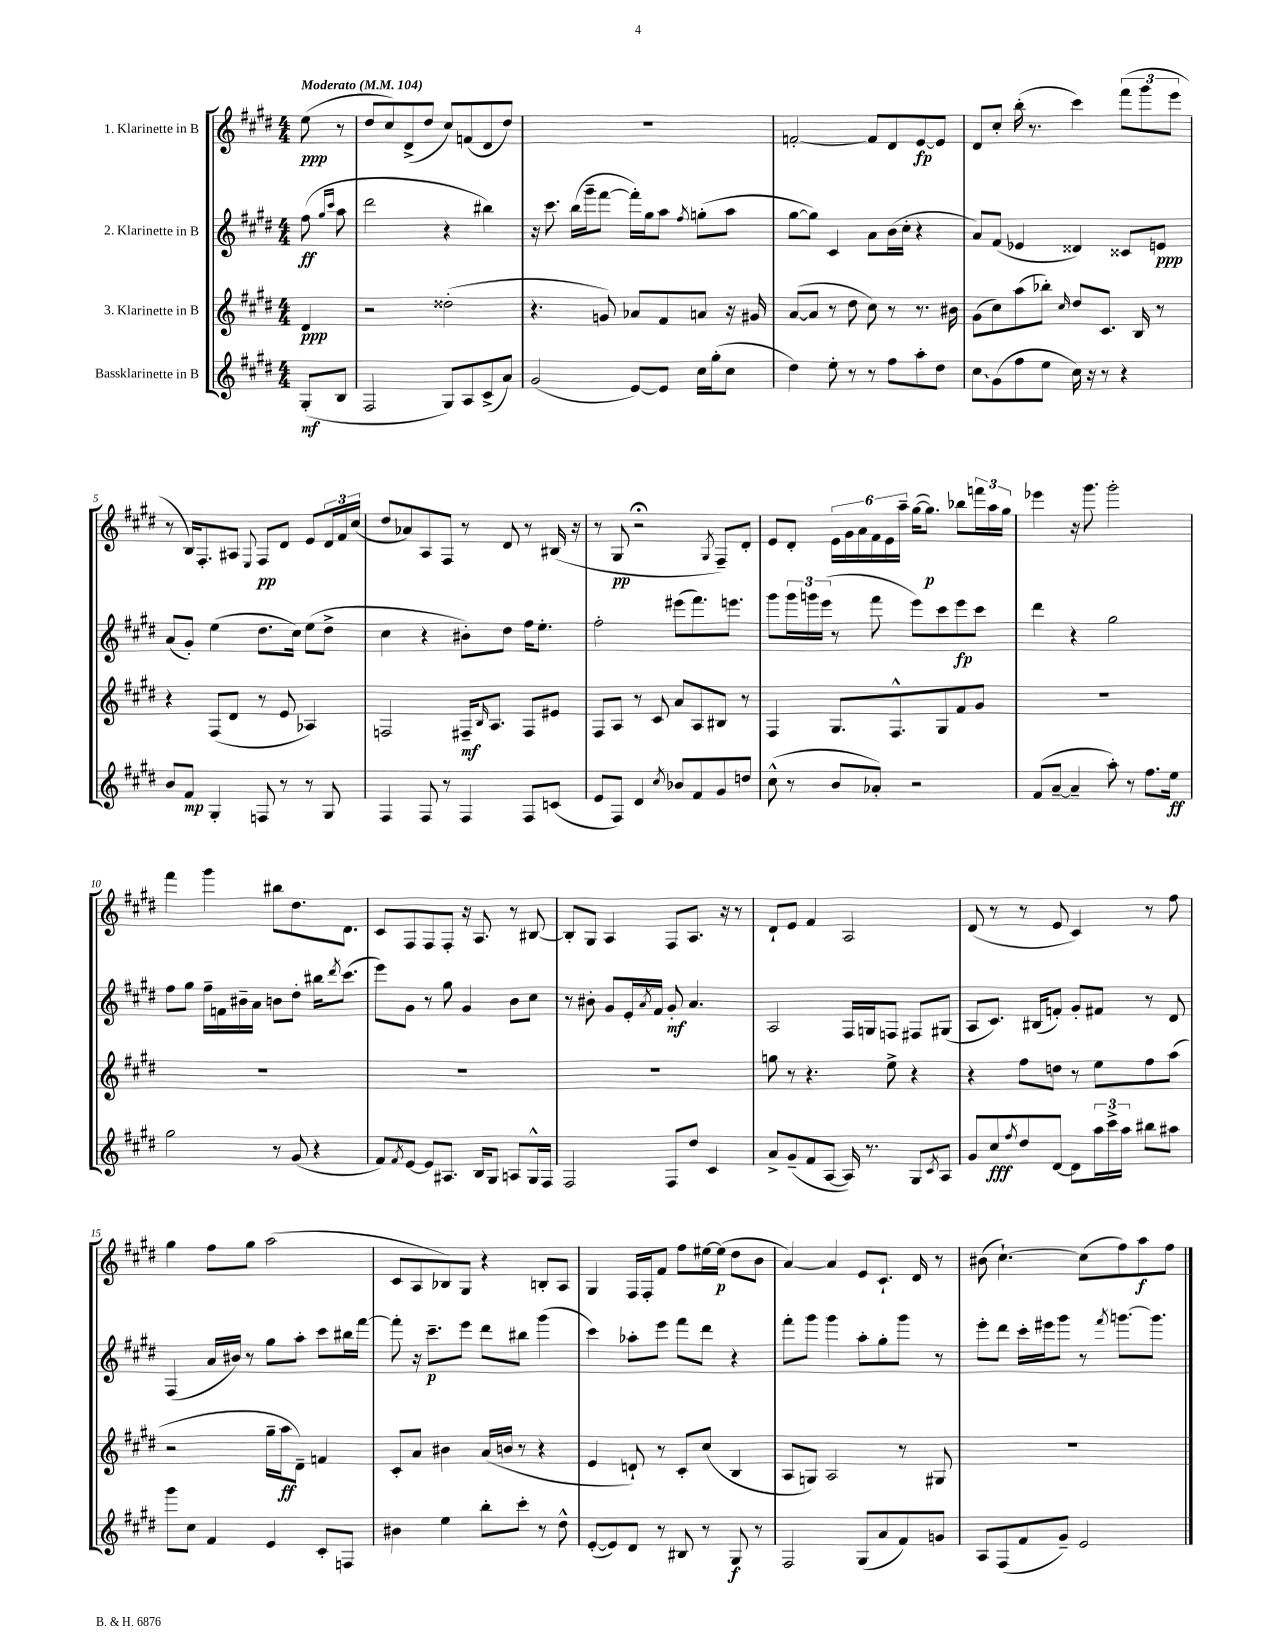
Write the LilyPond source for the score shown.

<<
\new StaffGroup <<
\new Staff = "s0" \with { instrumentName = "1. Klarinette in B" } {
    \clef treble \key e \major \numericTimeSignature \time 4/4 \partial 4 \tempo "Moderato" 4 = 104
    e''8\ppp( r8 |
    dis''8 cis''8) dis'8->( dis''8 cis''8) f'8( dis'8 dis''8) |
    R1 |
    f'2~-. f'8 dis'8 e'8~\fp e'8 |
    dis'8 cis''8-. b''16-.( r8. cis'''4) \tuplet 3/2 { fis'''8( gis'''8 e'''8 } |
    r8 b16) fis8.-. ais8 \appoggiatura { e8 } fis8\pp dis'8 e'8 \tuplet 3/2 { dis'16 fis'16 cis''16( } |
    dis''8 aes'8) a8 fis8 r8 dis'8 r8 bis16( r16 |
    r8 gis8\pp r2\fermata \acciaccatura { gis8 } fis8--) dis'8-. |
    e'8 dis'8-. \tuplet 6/4 { e'16 gis'16 a'16 fis'16 e'16 a''16-- } gis''16~( gis''8.\p) bes''8 \tuplet 3/2 { f'''16 a''16 gis''16 } |
    ees'''4 r16 gis'''8. gis'''2-. |
    fis'''4 gis'''4 bis''8 dis''8. dis'8. |
    cis'8 fis8 fis8 fis8-. r16 a8. r8 bis8~ |
    bis8-. gis8 a4 fis8 a8. r16 r8 |
    dis'8-! e'8 fis'4 a2 |
    dis'8( r8 r8 e'8 cis'4) r8 fis''8 |
    gis''4 fis''8 gis''8 a''2( |
    cis'8 a8 bes8) gis8 r4 b8-. a8 |
    gis4 fis16 fis16-. fis'8 fis''8 eis''16~ eis''16\p( dis''8 b'8 |
    a'4~) a'4 e'8 cis'8.-! dis'16 r8 |
    bis'8( cis''4.~-!) cis''8( fis''8) a''8\f fis''8 \bar "|." |
}
\new Staff = "s1" \with { instrumentName = "2. Klarinette in B" } {
    \clef treble \key e \major \numericTimeSignature \time 4/4 \partial 4
    fis''8\ff( \grace { gis''16 cis'''16 } a''8 |
    dis'''2 r4 bis''4) |
    r16 cis'''8. b''16( gis'''16-- fis'''8~ fis'''16-.) gis''16 a''8 \acciaccatura { fis''8 } g''8-.( a''8 |
    gis''8~ gis''8) cis'4 a'8 b'16( cis''16-. r4 |
    a'8) fis'8( ees'4 disis'4) cisis'8 e'8\ppp |
    a'8( gis'8-.) e''4( dis''8. cis''16) e''8( dis''8-> |
    cis''4 r4 bis'8-.) dis''8 fis''16 e''8.-. |
    fis''2-. eis'''8( fis'''8.) e'''8. |
    gis'''8 \tuplet 3/2 { gis'''16 g'''16 e'''16( } r8 fis'''8 e'''8) cis'''8 e'''8\fp cis'''8 |
    dis'''4 r4 gis''2 |
    fis''8 gis''8 fis''16-- f'16 bis'16-- a'16 b'8 dis''8-. bis''16 \acciaccatura { dis'''8 } cis'''8.( |
    e'''8) gis'8 r8 gis''8 gis'4 b'8 cis''8 |
    r8 bis'8-. gis'8 e'16-. \acciaccatura { a'8 } fis'16 gis'8-.\mf a'4. |
    a2 fis16 g16 f8 fis8 gis8( |
    a8 cis'8.) bis16( f'8-.) gis'8-. fis'8 r8 dis'8 |
    fis4( a'16 bis'16) r8 gis''8 a''8-. cis'''8 bis''16 fis'''16~ |
    fis'''8-. r16 cis'''8.--\p e'''8 dis'''8 bis''8 gis'''4( |
    cis'''4) aes''8-. e'''8 fis'''8 dis'''8 r4 |
    fis'''8-. gis'''8 gis'''4 a''8-. gis''8-. gis'''8 r8 |
    e'''8-. dis'''8 cis'''16-. eis'''16 gis'''8 r8 \acciaccatura { fis'''8 } g'''8.~ g'''8. \bar "|." |
}
\new Staff = "s2" \with { instrumentName = "3. Klarinette in B" } {
    \clef treble \key e \major \numericTimeSignature \time 4/4 \partial 4
    dis'4\ppp |
    r2 disis''2-.( |
    r4. g'8) aes'8 fis'8 a'8 r16 gis'16 |
    a'8~( a'8 r8 dis''8 cis''8) r8 r8. bis'16 |
    gis'8( cis''8) a''8( bes''8-.) \grace { cis''16 } dis''8 cis'8. b16 r8 |
    r4 fis8( dis'8 r8 e'8 aes4) |
    f2 fis16--\mf \grace { b16 } a8. fis8 eis'8 |
    fis8 a8 r8 cis'8 a'8 a8 bis8 r8 |
    fis4 gis8. fis8.-^ gis8 fis'8 gis'8 |
    R1 |
    R1 |
    R1 |
    R1 |
    g''8 r8 r4. e''8-> r4 |
    r4 fis''8 d''8 r8 e''8 fis''8 a''8( |
    r2 gis''16-- a''16\ff dis'8--) f'4 |
    cis'8-. a'8 bis'4 a'16( b'16 r8 r4 |
    e'4 d'8-!) r8 cis'8-. cis''8( b4 |
    a8 g8) a2 r8 gis8 |
    R1 \bar "|." |
}
\new Staff = "s3" \with { instrumentName = "Bassklarinette in B" } {
    \clef treble \key e \major \numericTimeSignature \time 4/4 \partial 4
    gis8-.\mf( b8 |
    fis2 gis8) a8 cis'8->( a'8) |
    gis'2( e'8~) e'8 cis''16 gis''16-.( cis''8 |
    dis''4) e''8-. r8 r8 fis''8 a''8-. dis''8 |
    \once \override Glissando.style = #'zigzag cis''8\glissando gis'8( fis''8 e''8 cis''16) r16 r8 r4 |
    b'8 fis'8\mp gis4-. f8 r8 r8 gis8 |
    fis4 fis8 r8 fis4 fis8 c'8( |
    e'8 fis8) dis'4 \acciaccatura { cis''8 } bes'8 fis'8 gis'8 d''8 |
    cis''8-^( r8 b'8 aes'8-.) r2 |
    fis'8( a'8~-- a'4-- a''8-.) r8 fis''8. e''16\ff |
    gis''2 r8 gis'8( r4 |
    fis'8) \acciaccatura { fis'8 } e'8~ e'8 ais8. b16 gis8 a8 gis16-^ fis16 |
    fis2 fis8 dis''8 cis'4 |
    a'8-> gis'8--( fis'8 a8~ a16) r8. gis8 \acciaccatura { cis'8 } a8 |
    gis'8 cis''8\fff \acciaccatura { fis''8 } dis''8 dis'8~ dis'8 \tuplet 3/2 { a''16 cis'''16-> a''16 } bis''8 ais''8 |
    gis'''8 cis''8 fis'4 e'4 cis'8-. f8 |
    bis'4 e''4 b''8-. cis'''8-. r8 dis''8-^ |
    e'8~-.( e'8) dis'8 r8 bis8 r8 gis8\f r8 |
    fis2 gis8( a'8 fis'8) g'8 |
    a8 fis8( fis'8 gis'8--) e'2 \bar "|." |
}
>>
>>
